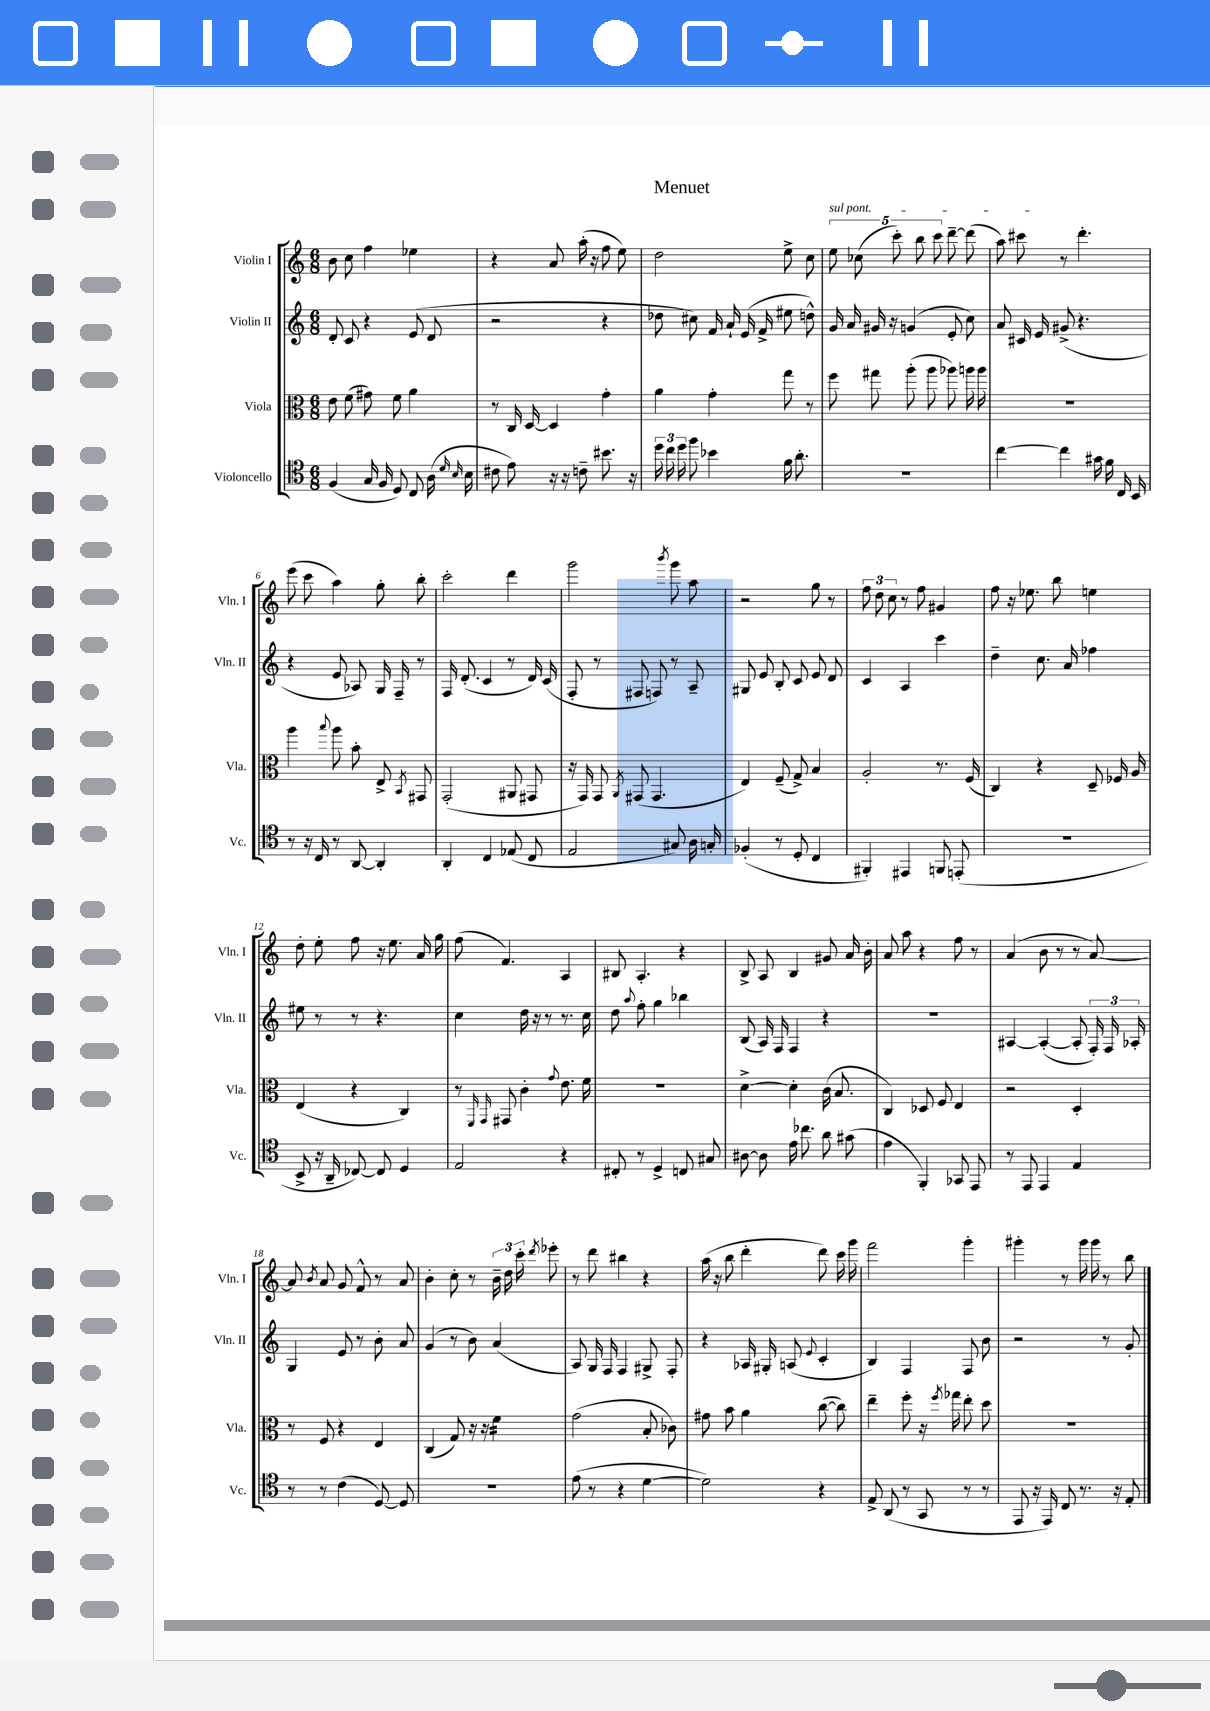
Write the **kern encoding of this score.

**kern	**kern	**kern	**kern
*part4	*part3	*part2	*part1
*staff4	*staff3	*staff2	*staff1
*I"Violoncello	*I"Viola	*I"Violin II	*I"Violin I
*I'Vc.	*I'Vla.	*I'Vln. II	*I'Vln. I
*clefC4	*clefC3	*clefG2	*clefG2
*k[]	*k[]	*k[]	*k[]
*M6/8	*M6/8	*M6/8	*M6/8
=1	=1	=1	=1
(4F/	8e\	8d'/	8b\
.	(8f\	8c/	8cc\
16G/	8g#X\)	4r	4ff\
16F/	.	.	.
8D/)	8f\	.	.
8C/	4a\	(8e/	4ee-X\
(16A\	.	8d/	.
16qqd/	.	.	.
16qqB/	.	.	.
16B\	.	.	.
=2	=2	=2	=2
8c#X\	8r	2r	4r
8e\)	16C/	.	.
.	[16D/	.	.
16r	4D/]	.	8a/
16r	.	.	.
8cn~\	.	.	(16aa'\
.	.	.	16r
8.b#X\	4g'\	4r	8ff\
.	.	.	8ee\)
16r	.	.	.
=3	=3	=3	=3
24dd\	4a\	8dd-X\	2dd\
24cc\	.	.	.
24dd\	.	.	.
8ff\	.	8cc#X\)	.
4b-X\	4g'\	16f/	.
.	.	16a`/	.
.	.	(16e/	.
.	.	16f^/	.
16f\	8gg\	8ee#X\	8ee^\
8.a'\	.	.	.
.	8r	8ddn^^\)	8cc\
=4	=4	=4	=4
!	!	!	!LO:TX:a:i:t=sul pont.
2.r	8ff\	16g/	10ee\
.	.	16a/	.
.	.	.	(10cc-X\
.	8gg#X\	16g#X/	.
.	.	16r	.
.	.	.	10ccc'\)
.	(8aa'\	(4gn/	.
.	.	.	10bb\
.	8aa\	.	.
.	.	.	10ccc\
.	8aa-X\)	8e'/	[8ddd~\
.	16aan\	8cc\)	(8ddd\]
.	16aa\	.	.
=5	=5	=5	=5
[4cc\	2.r	8a/	8aa\)
.	.	16c#X/	8ccc#X\
.	.	16e/	.
4cc\]	.	(8g#X^/	8r
.	.	4.r	4.ddd'\
16g#X\	.	.	.
16f\	.	.	.
16C/	.	.	.
16BB/	.	.	.
!!LO:LB:g=z
=6	=6	=6	=6
8r	4aa\	4r	(8eee\
16r	.	.	8ccc\
16C/	.	.	.
.	8qqbb/	.	.
8r	8aa\	8e/	4aa\)
[8AA/	8b'\	8A-X/)	.
4AA'/]	8E^/	16G/	8gg'\
.	.	16F~/	.
.	8qBB/	.	.
.	8GG#X/	8r	8bb'\
=7	=7	=7	=7
4AA'/	(2GG'/	16F/	2ccc'\
.	.	(8.d'/	.
4C/	.	4c/	.
(8E-X/	8AA#X/	8r	4ddd\
8C/	8GG#X/	16d/)	.
.	.	(16c/	.
=8	=8	=8	=8
2E/	16r	8F'/	2ggg\
.	16GG/)	.	.
.	8GG/	8r	.
.	8qAA/	.	.
.	(8GG#X/	8F#X/	.
.	4.GG#/	8Fn/)	.
.	.	.	8qbbb/
8G#X/)	.	8r	8ggg\
16A\	.	8A~/	8aa\
16Gn'/	.	.	.
=9	=9	=9	=9
(4F-X'/	4E/)	8G#X/	2r
.	.	8e/	.
8r	(8F~/	8B'/	.
8D'/	8G^/)	8c/	.
4C/	4B/	8e/	8gg\
.	.	8d/	8r
=10	=10	=10	=10
4FF#X'/)	2A'/	4c/	12ff\
.	.	.	12dd\
.	.	.	12cc\
4EE#X/	.	4A/	8r
.	.	.	8ff\
8FFn/	8.r	4ccc\	4g#X/
(8EEn'/	.	.	.
.	(16F/	.	.
=11	=11	=11	=11
2.r	4C/)	4dd~\	8ff\
.	.	.	16r
.	.	.	8.ee-X\
.	4r	8.cc\	.
.	.	.	8bb\
.	.	16a/	.
.	8D~/	4ff-X\	4een\
.	16F-X/	.	.
.	16A/	.	.
!!LO:LB:g=z
=12	=12	=12	=12
8BB^/	(4E/	8ee#X\	8dd'\
16r	.	8r	8ee'\
16AA~/	.	.	.
[8C-X/)	4r	8r	8ff\
8C-/]	.	4.r	16r
.	.	.	8.ee\
4D/	4C/)	.	.
.	.	.	16a/
.	.	.	16gg\
=13	=13	=13	=13
2E/	8r	4cc\	(8ff\
.	16qqFF/	.	.
.	16qqGG/	.	.
.	8GG#X/	.	4.f/)
.	4c'\	16dd\	.
.	.	16r	.
.	.	8r	.
.	8qqg/	.	.
4r	8.e\	8.r	4A/
.	16f\	16cc\	.
=14	=14	=14	=14
8C#X'/	2.r	8dd\	8B#X/
.	.	8qqaa/	.
8r	.	8ff'\	4.A'/
4D^/	.	4gg\	.
8Cn/	.	4bb-X\	4r
8G#X/	.	.	.
=15	=15	=15	=15
[8A#X\	[4d^\	(8B/	8B^/
8A#\]	.	16A/)	8A/
.	.	16F/	.
16e\	4d'\]	4F/	4B/
8.cc-X\	.	.	.
8a\	(16c\	4r	8g#X/
.	8.B/	.	.
(8g#X\	.	.	16a/
.	.	.	16b'\
=16	=16	=16	=16
4e\	4C/)	2.r	8a/
.	.	.	8aa\
4FF'/)	8D-X/	.	4r
.	8F/	.	.
8GG-X/	4E/	.	8ff\
8EE/	.	.	8r
=17	=17	=17	=17
8r	2r	[4A#X/	(4a/
8EE/	.	.	.
4EE/	.	(4A#'/_	8b\
.	.	.	8r
4E/	4D'/	8A#'/]	8r
.	.	24F'/)	[8a/)
.	.	24F/	.
.	.	24A-X'/	.
!!LO:LB:g=z
=18	=18	=18	=18
8r	8r	4G/	8a/]
.	.	.	8qb/
8r	8F/	.	8a/
(4c\	4r	8e/	8g/
.	.	8r	8f^^/
[8D/)	4E/	8b'\	8r
8D/]	.	8a/	8a/
=19	=19	=19	=19
2.r	(4C/	(4g/	4b'\
.	8G/)	8r	8cc'\
.	16r	8b\)	8r
.	16r	.	.
*	*tremolo	*	*
.	16f\LL	(4a/	24b~\
.	.	.	24dd\
.	16f\	.	.
.	.	.	24ccc'\
.	.	.	8qddd/
.	16f\	.	8eee-X'\
.	16f\JJ	.	.
*	*Xtremolo	*	*
=20	=20	=20	=20
(8e\	(2g\	8A/)	8r
8r	.	16G/	8ddd\
.	.	16F/	.
4r	.	4F/	4bb#X\
[4d\	8B'/	8G#X^/	4r
.	8c-X\)	8F'/	.
=21	=21	=21	=21
2d\])	8g#X\	4r	(16aa\
.	.	.	16r
.	8b\	.	8bb\
.	4a\	16A-X/	4ddd'\
.	.	16G#X'/	.
.	.	(8An/	.
.	.	8qqe/	.
4r	([8cc\	4c'/	8ddd\)
.	8cc\])	.	16ccc\
.	.	.	16ggg\
=22	=22	=22	=22
8E^/	4ee~\	4B/)	2fff\
(8AA/	.	.	.
8r	8ff'\	4F/	.
8GG/	16r	.	.
.	8qff/	.	.
.	16gg-X\	.	.
8r	8ee'\	8F/	4ggg'\
8r	8dd\	8b\	.
=23	=23	=23	=23
8EE/	2.r	2r	4ggg#X'\
16r	.	.	.
16EE/)	.	.	.
8C/	.	.	8r
8.r	.	.	16ggg#\
.	.	.	16ggg#\
.	.	8r	8r
16r	.	.	.
8E'/	.	8g'/	8bb\
==	==	==	==
*-	*-	*-	*-
